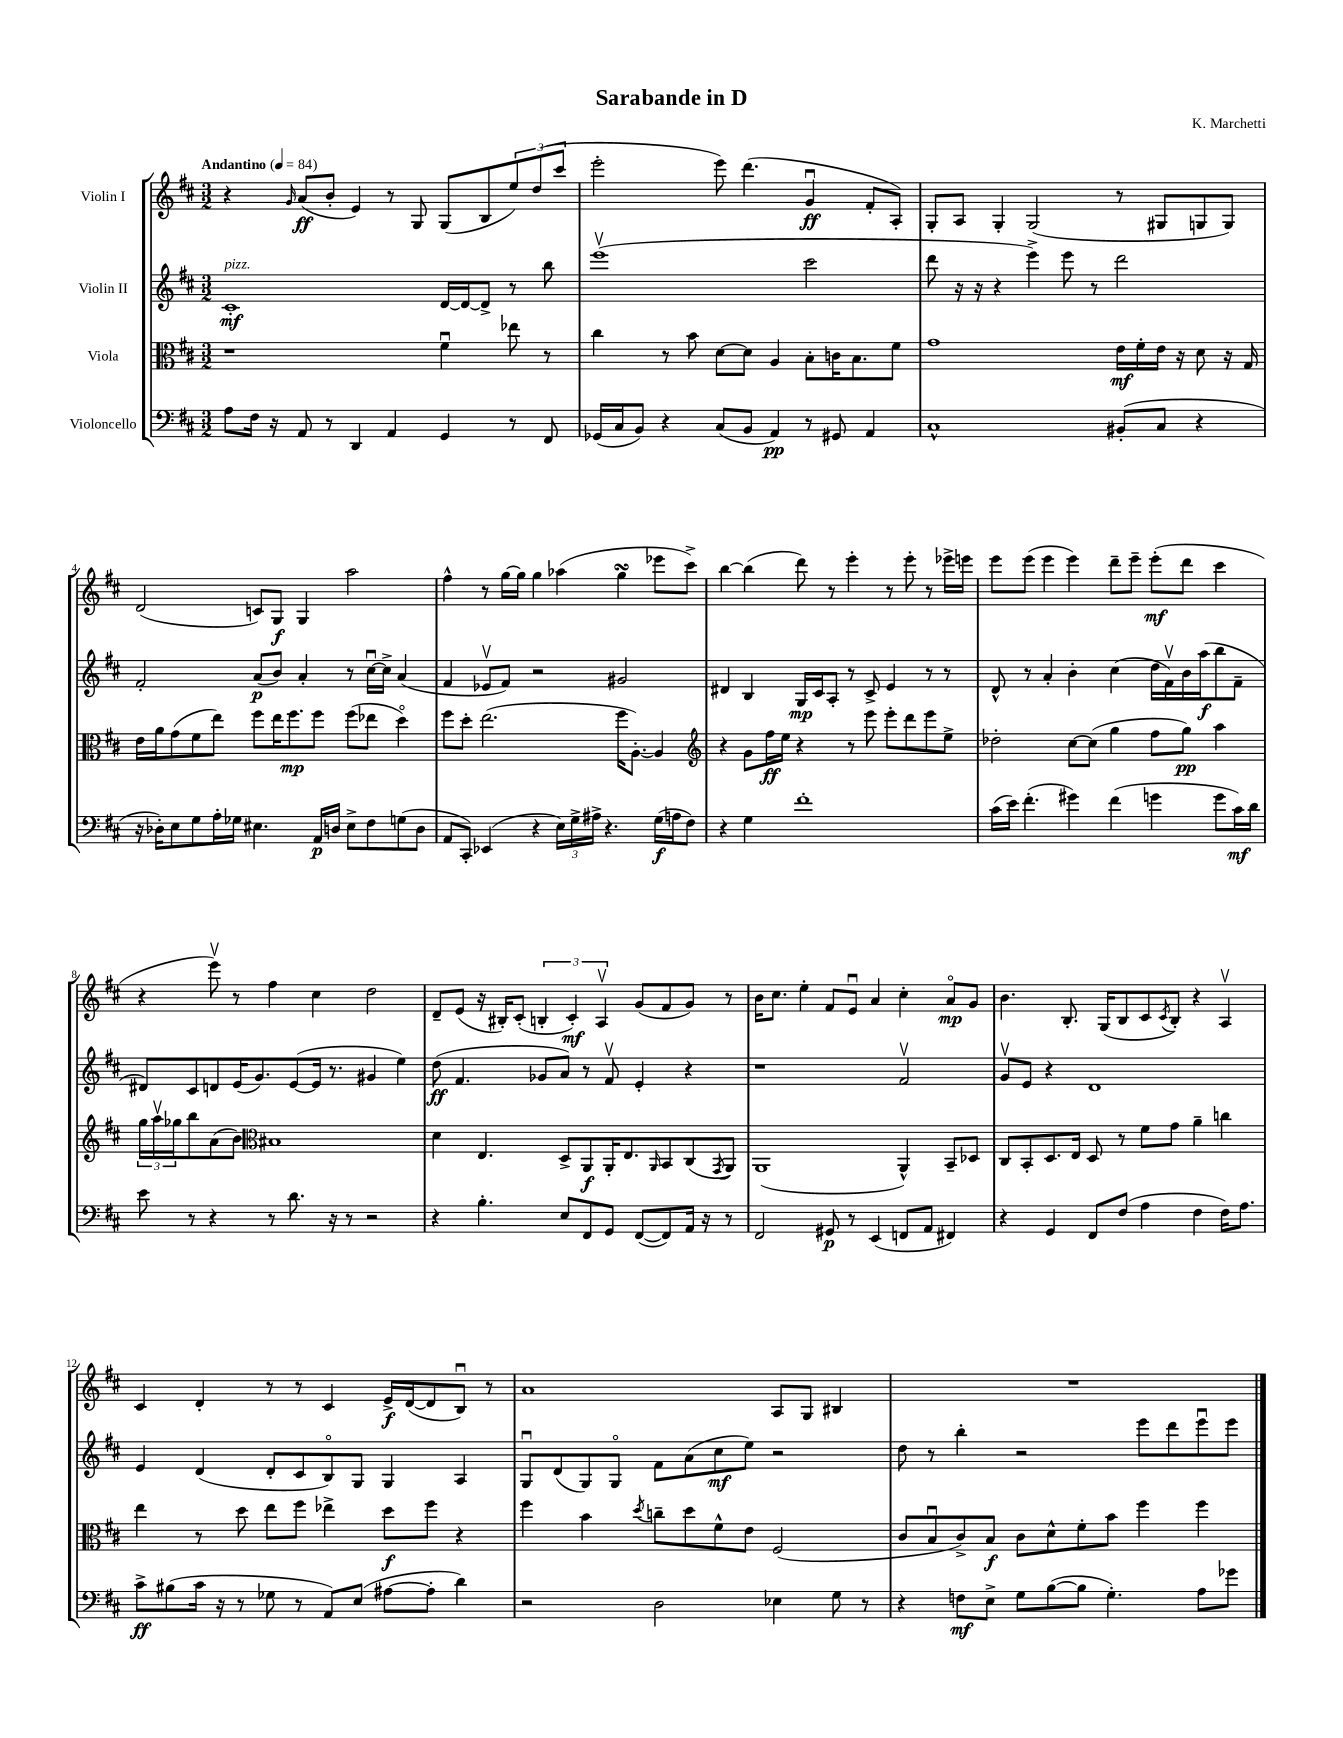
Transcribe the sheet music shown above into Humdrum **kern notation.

**kern	**dynam	**kern	**dynam	**kern	**dynam	**kern	**dynam
*part4	*part4	*part3	*part3	*part2	*part2	*part1	*part1
*staff4	*staff4	*staff3	*staff3	*staff2	*staff2	*staff1	*staff1
*I"Violoncello	*	*I"Viola	*	*I"Violin II	*	*I"Violin I	*
*clefF4	*	*clefC3	*	*clefG2	*	*clefG2	*
*k[f#c#]	*	*k[f#c#]	*	*k[f#c#]	*	*k[f#c#]	*
*M3/2	*	*M3/2	*	*M3/2	*	*M3/2	*
*MM84	*	*MM84	*	*MM84	*	*MM84	*
=1	=1	=1	=1	=1	=1	=1	=1
!	!	!	!	!	!	!LO:TX:a:B:t=Andantino	!
!	!	!	!	!LO:TX:a:i:t=pizz.	!	!	!
8A\L	.	1r	.	1c#'	mf	4r	.
16F#\Jk	.	.	.	.	.	.	.
16r	.	.	.	.	.	.	.
.	.	.	.	.	.	16qqg/	.
8AA/	.	.	.	.	.	(8a/L	ff
8r	.	.	.	.	.	8b'/J	.
4DD/	.	.	.	.	.	4e/)	.
4AA/	.	.	.	.	.	8r	.
.	.	.	.	.	.	8G/	.
4GG/	.	4f#u\	.	[16d/LL	.	(8G/L	.
.	.	.	.	16d/J_	.	.	.
.	.	.	.	8d^/J]	.	8B/	.
8r	.	8ee-X\	.	8r	.	12ee/)	.
.	.	.	.	.	.	(12dd/	.
8FF#/	.	8r	.	8bb\	.	.	.
.	.	.	.	.	.	12ccc#/J	.
=2	=2	=2	=2	=2	=2	=2	=2
(16GG-X/LL	.	4cc#\	.	(1eeev	.	2eee'\	.
16C#/J	.	.	.	.	.	.	.
8BB/J)	.	.	.	.	.	.	.
4r	.	8r	.	.	.	.	.
.	.	8b\	.	.	.	.	.
(8C#/L	.	[8d\L	.	.	.	8eee\)	.
8BB/J	.	8d\J]	.	.	.	(4.ddd\	.
4AA/)	pp	4A/	.	.	.	.	.
8r	.	8B'\L	.	2ccc#\	.	4gu/	ff
8GG#X/	.	16cn\K	.	.	.	.	.
.	.	8.B\	.	.	.	.	.
4AA/	.	.	.	.	.	8f#'/L	.
.	.	8f#\J	.	.	.	8A'/J)	.
=3	=3	=3	=3	=3	=3	=3	=3
1C#^^	.	1g	.	8ddd\	.	8G'/L	.
.	.	.	.	16r	.	8A/J	.
.	.	.	.	16r	.	.	.
.	.	.	.	4r	.	4G'/	.
.	.	.	.	4eee^\)	.	(2G/	.
.	.	.	.	8eee\	.	.	.
.	.	.	.	8r	.	.	.
(8BB#X'/L	.	16e\LL	mf	2ddd\	.	8r	.
.	.	16f#'\	.	.	.	.	.
8C#/J	.	16e\JJ	.	.	.	8G#X/L	.
.	.	16r	.	.	.	.	.
4r	.	8d\	.	.	.	8Gn/	.
.	.	16r	.	.	.	8G/J)	.
.	.	16G/	.	.	.	.	.
!!LO:LB:g=z
=4	=4	=4	=4	=4	=4	=4	=4
16r	.	16e\LL	.	2f#'/	.	(2d/	.
16D-X'\KL)	.	16a\J	.	.	.	.	.
8E\	.	(8g\	.	.	.	.	.
8G\	.	8f#\	.	.	.	.	.
16A'\L	.	8ee\J)	.	.	.	.	.
16G-X\JJ	.	.	.	.	.	.	.
4.E#X\	.	8ff#\L	.	(8a/L	p	8cn/L)	.
.	.	16ee\K	.	8b/J)	.	8G/J	f
.	.	8.ff#\	mp	.	.	.	.
.	.	.	.	4a'/	.	4G/	.
16AA/LL	p	8ff#\J	.	.	.	.	.
16Dn/JJ	.	.	.	.	.	.	.
8E#^\L	.	(8ff#\L	.	8r	.	2aa\	.
8F#\	.	8ee-X\J	.	[16cc#u\LL	.	.	.
.	.	.	.	16cc#^\JJ]	.	.	.
(8Gn\	.	4dd\)	.	(4a/	.	.	.
8D\J	.	.	.	.	.	.	.
=5	=5	=5	=5	=5	=5	=5	=5
8AA/L	.	8ff#\L	.	4f#/	.	4ff#^^\	.
8CC#'/J)	.	8dd'\J	.	.	.	.	.
(4EE-X/	.	(2.ee\	.	8e-Xv/L	.	8r	.
.	.	.	.	8f#/J)	.	[16gg\LL	.
.	.	.	.	.	.	16gg\JJ]	.
4r	.	.	.	2r	.	4gg\	.
24E\LL)	.	.	.	.	.	(4aa-X\	.
24G^\	.	.	.	.	.	.	.
24A#X^\JJ	.	.	.	.	.	.	.
4.r	.	.	.	.	.	.	.
.	.	16ff#\KL	.	2g#X/	.	4ggsSSs\	.
.	.	[8.A'\J)	.	.	.	.	.
(16G\LL	f	4A/]	.	.	.	8eee-X\L	.
16An\J	.	.	.	.	.	.	.
8F#\J)	.	.	.	.	.	8ccc#^\J)	.
=6	=6	=6	=6	=6	=6	=6	=6
*	*	*clefG2	*	*	*	*	*
4r	.	4r	.	4d#X/	.	[4bb\	.
4G\	.	8g\L	.	4B/	.	(4bb\]	.
.	.	16ff#\L	ff	.	.	.	.
.	.	16ee\JJ	.	.	.	.	.
1f#'	.	4r	.	16G/LL	mp	8ddd\)	.
.	.	.	.	16c#/J	.	.	.
.	.	.	.	8A'/J	.	8r	.
.	.	8r	.	8r	.	4eee'\	.
.	.	8eee\	.	8c#^/	.	.	.
.	.	8eee'\L	.	4e/	.	8r	.
.	.	8ddd\	.	.	.	8eee'\	.
.	.	8eee\	.	8r	.	8r	.
.	.	8ee^\J	.	8r	.	16eee-X^\LL	.
.	.	.	.	.	.	16eeen\JJ	.
=7	=7	=7	=7	=7	=7	=7	=7
(16c#\LL	.	2dd-X'\	.	8d^^/	.	8eee\L	.
16e\JJ)	.	.	.	.	.	.	.
(4.f#'\	.	.	.	8r	.	(8eee\J	.
.	.	.	.	4a'/	.	4eee\	.
4g#X\)	.	[8cc#\L	.	4b'\	.	4eee\)	.
.	.	(8cc#\J]	.	.	.	.	.
(4f#\	.	4gg\	.	(4cc#\	.	8ddd~\L	.
.	.	.	.	.	.	8eee~\J	.
4gn\	.	8ff#\L	.	16dd\LL	.	(8eee'\L	mf
.	.	.	.	16f#v\)	.	.	.
.	.	8gg\J)	pp	16b\	.	8ddd\J	.
.	.	.	.	(16aa\J	f	.	.
8g\L	.	4aa\	.	8bb\	.	4ccc#\	.
16c#\L)	mf	.	.	8f#~\J	.	.	.
16d\JJ	.	.	.	.	.	.	.
!!LO:LB:g=z
=8	=8	=8	=8	=8	=8	=8	=8
8e\	.	24gg\LL	.	8d#X/L)	.	4r	.
.	.	24aav\	.	.	.	.	.
.	.	24gg-X\J	.	.	.	.	.
8r	.	8bb\	.	8c#/	.	.	.
4r	.	(8a\	.	8dn/	.	8eeev\)	.
.	.	8b\J)	.	(16e/K	.	8r	.
.	.	.	.	8.g/)	.	.	.
*	*	*clefC3	*	*	*	*	*
8r	.	1B#X	.	.	.	4ff#\	.
8.d\	.	.	.	([8e/	.	.	.
.	.	.	.	16e/Jk]	.	4cc#\	.
16r	.	.	.	8.r	.	.	.
8r	.	.	.	.	.	.	.
2r	.	.	.	4g#X/	.	2dd\	.
.	.	.	.	4ee\)	.	.	.
=9	=9	=9	=9	=9	=9	=9	=9
4r	.	4d\	.	(8dd\	ff	8d~/L	.
.	.	.	.	4.f#/	.	(8e/J	.
4.B'\	.	4.E/	.	.	.	16r	.
.	.	.	.	.	.	16B#X'/KL)	.
.	.	.	.	.	.	(8c#'/J	.
.	.	.	.	8g-X/L	.	6Bn'/	.
8E/L	.	8D^/L	.	8a/J)	.	.	.
.	.	.	.	.	.	6c#'/)	mf
8FF#/	.	8AA/	f	8r	.	.	.
.	.	.	.	.	.	6Av/	.
8GG/J	.	16AA'/K	.	8f#v/	.	.	.
.	.	8.E/	.	.	.	.	.
([8FF#/L	.	.	.	4e'/	.	(8g/L	.
.	.	16qqAA/	.	.	.	.	.
8FF#/])	.	8BB/	.	.	.	8f#/	.
16AA/Jk	.	(8C#/	.	4r	.	8g/J)	.
16r	.	.	.	.	.	.	.
.	.	8qGG/	.	.	.	.	.
8r	.	8AA/J)	.	.	.	8r	.
=10	=10	=10	=10	=10	=10	=10	=10
2FF#/	.	(1AA	.	1r	.	16b\KL	.
.	.	.	.	.	.	8.cc#\J	.
.	.	.	.	.	.	4ee'\	.
8GG#X/	p	.	.	.	.	8f#/L	.
8r	.	.	.	.	.	8eu/J	.
(4EE/	.	.	.	.	.	4a/	.
8FFn/L	.	4AA^^/)	.	2f#v/	.	4cc#'\	.
8AA/J	.	.	.	.	.	.	.
4FF#X/)	.	8BB~/L	.	.	.	8a/L	mp
.	.	8D-X/J	.	.	.	8g/J	.
=11	=11	=11	=11	=11	=11	=11	=11
4r	.	8C#/L	.	8gv/L	.	4.b\	.
.	.	8BB'/	.	8e/J	.	.	.
4GG/	.	8.D/	.	4r	.	.	.
.	.	.	.	.	.	8.B'/	.
.	.	16E/Jk	.	.	.	.	.
8FF#/L	.	8D/	.	1d	.	.	.
.	.	.	.	.	.	(16G/KL	.
(8F#/J	.	8r	.	.	.	8B/	.
4A\	.	8f#\L	.	.	.	8c#/	.
.	.	.	.	.	.	8qc#/	.
.	.	8g\J	.	.	.	8B'/J)	.
4F#\	.	4a~\	.	.	.	4r	.
16F#\KL)	.	4ccn\	.	.	.	4Av/	.
8.A\J	.	.	.	.	.	.	.
!!LO:LB:g=z
=12	=12	=12	=12	=12	=12	=12	=12
8c#^\L	ff	4ee\	.	4e/	.	4c#/	.
(8B#X\	.	.	.	.	.	.	.
16c#\Jk	.	8r	.	(4d/	.	4d'/	.
16r	.	.	.	.	.	.	.
8r	.	8dd\	.	.	.	.	.
8G-X\	.	8ee\L	.	8d'/L	.	8r	.
8r	.	8ff#\J	.	8c#/	.	8r	.
8AA/L)	.	4ee-X^\	.	8B/)	.	4c#/	.
(8E/J	.	.	.	8G/J	.	.	.
[8A#X\L	.	8dd\L	f	4G/	.	16e^/LL	f
.	.	.	.	.	.	([16d/J	.
8A#'\J]	.	8ff#\J	.	.	.	8d/]	.
4d\)	.	4r	.	4A/	.	8Bu/J)	.
.	.	.	.	.	.	8r	.
=13	=13	=13	=13	=13	=13	=13	=13
2r	.	4ff#\	.	8Gu/L	.	1a	.
.	.	.	.	(8d/	.	.	.
.	.	4b\	.	8G/)	.	.	.
.	.	.	.	8G/J	.	.	.
.	.	8qdd/	.	.	.	.	.
2D\	.	8ccn~\L	.	8f#\L	.	.	.
.	.	8dd\	.	(8a\	.	.	.
.	.	8f#^^\	.	8cc#\	mf	.	.
.	.	8e\J	.	8ee\J)	.	.	.
4E-X\	.	(2F#/	.	2r	.	8A/L	.
.	.	.	.	.	.	8G/J	.
8G\	.	.	.	.	.	4B#X/	.
8r	.	.	.	.	.	.	.
=14	=14	=14	=14	=14	=14	=14	=14
4r	.	8c#/L	.	8dd\	.	1.r	.
.	.	8Bu/	.	8r	.	.	.
8Fn\L	mf	8c#^/)	.	4bb'\	.	.	.
8E^\J	.	8B/J	f	.	.	.	.
8G\L	.	8c#\L	.	2r	.	.	.
([8B\	.	8d^^\	.	.	.	.	.
8B\J]	.	8f#'\	.	.	.	.	.
4.G'\)	.	8b\J	.	.	.	.	.
.	.	4ff#\	.	8eee\L	.	.	.
.	.	.	.	8ddd\	.	.	.
8A\L	.	4ff#\	.	8eeeu\	.	.	.
8g-X\J	.	.	.	8eee\J	.	.	.
==	==	==	==	==	==	==	==
*-	*-	*-	*-	*-	*-	*-	*-
